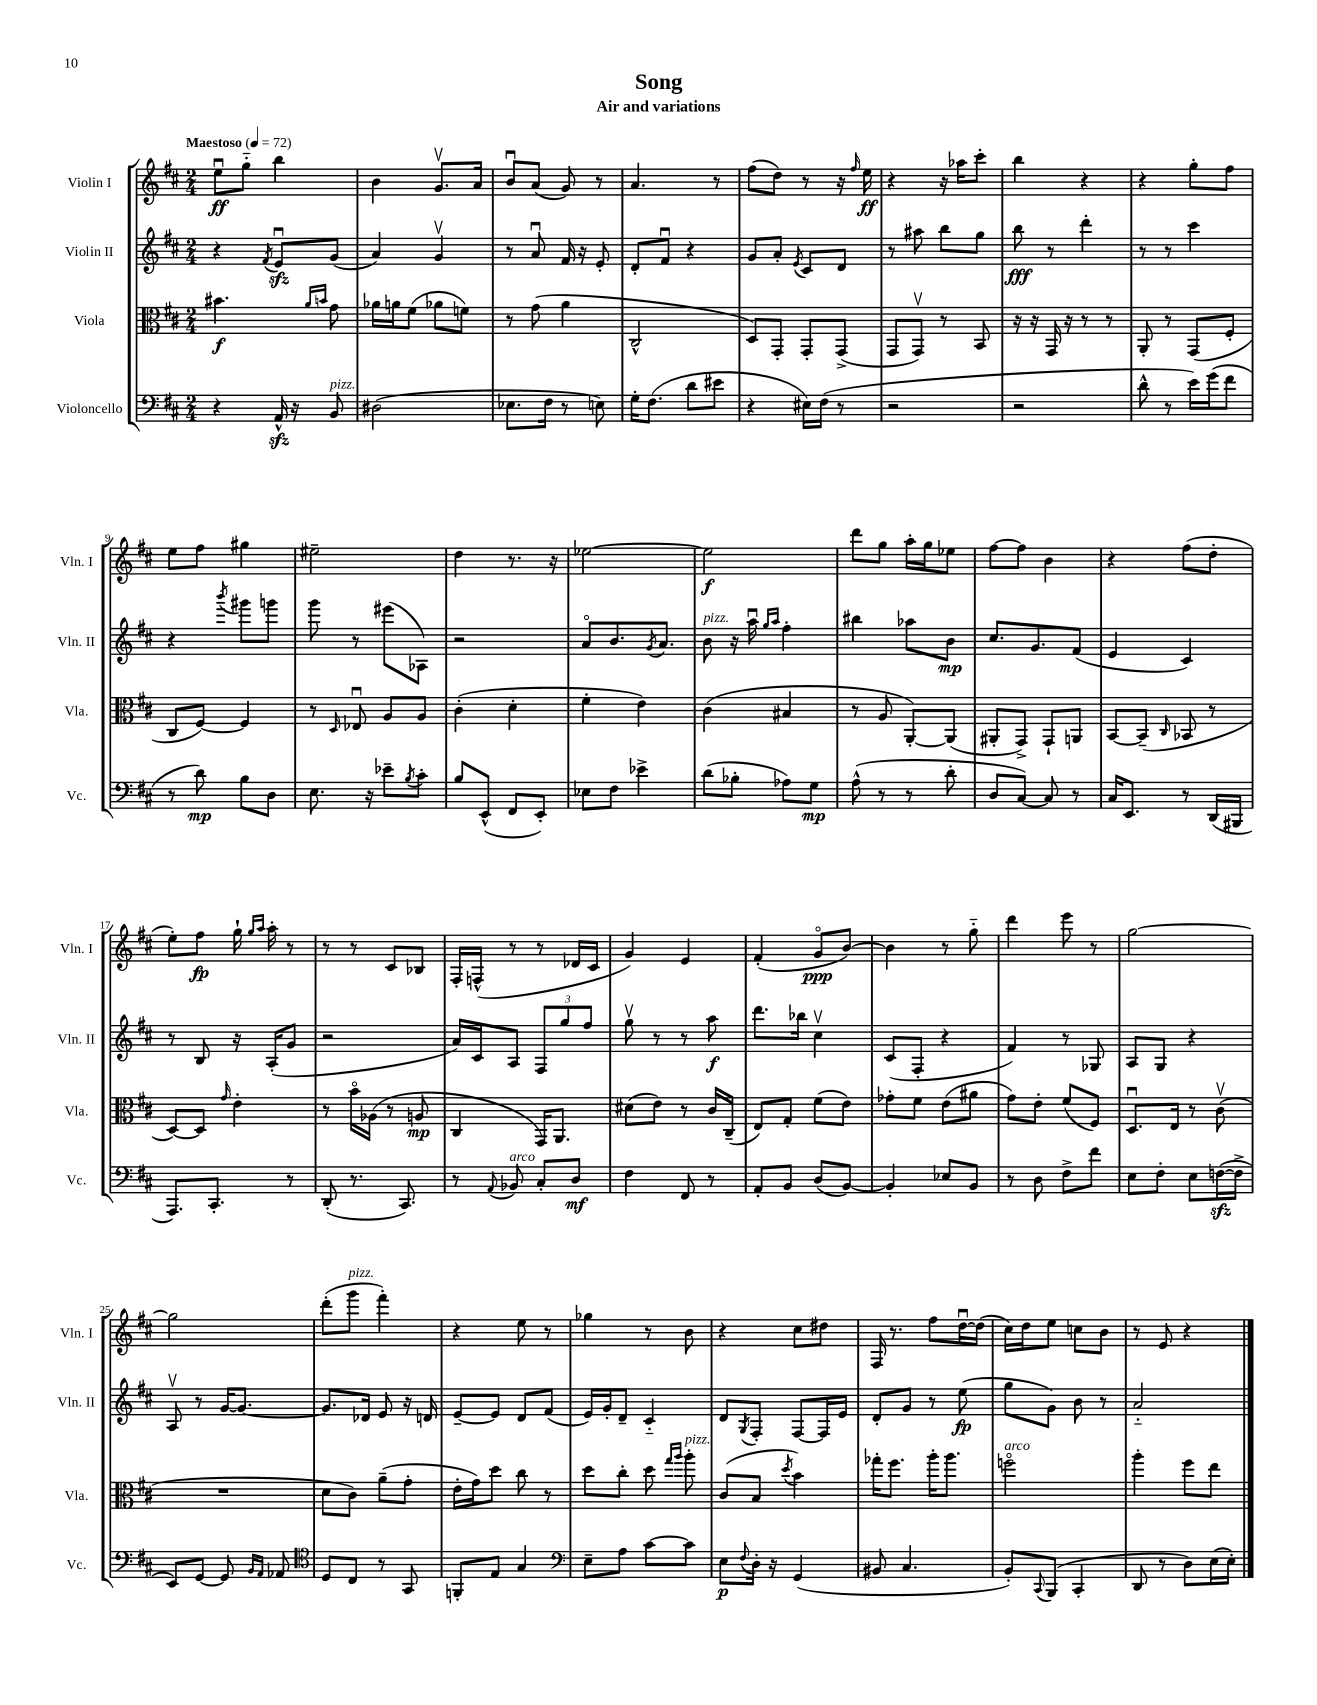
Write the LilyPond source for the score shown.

\header { title = "Song" subtitle = "Air and variations" }
<<
\new StaffGroup <<
\new Staff = "s0" \with { instrumentName = "Violin I" shortInstrumentName = "Vln. I" } {
    \clef treble \key d \major \numericTimeSignature \time 2/4 \tempo "Maestoso" 4 = 72
    e''8\downbow\ff g''8-_ b''4 |
    b'4 g'8.\upbow a'16 |
    b'8\downbow a'8( g'8) r8 |
    a'4. r8 |
    fis''8( d''8) r8 r16 \grace { fis''16 } e''16\ff |
    r4 r16 aes''16 cis'''8-. |
    b''4 r4 |
    r4 g''8-. fis''8 |
    e''8 fis''8 gis''4 |
    eis''2-- |
    d''4 r8. r16 |
    ees''2~ |
    ees''2\f |
    d'''8 g''8 a''16-. g''16 ees''8 |
    fis''8~ fis''8 b'4 |
    r4 fis''8( d''8-. |
    e''8-.) fis''8\fp g''16-! \grace { g''16 a''16 } a''16-. r8 |
    r8 r8 cis'8 bes8 |
    fis16-. f16-^( r8 r8 des'16 cis'16 |
    g'4) e'4 |
    fis'4-.( g'8\flageolet\ppp b'8~) |
    b'4 r8 g''8-_ |
    d'''4 e'''8 r8 |
    g''2~ |
    g''2 |
    d'''8-.( g'''8^\markup { \italic "pizz." } fis'''4-.) |
    r4 e''8 r8 |
    ges''4 r8 b'8 |
    r4 cis''8 dis''8 |
    fis16 r8. fis''8 d''16~\downbow d''16( |
    cis''16) d''16 e''8 c''8 b'8 |
    r8 e'8 r4 \bar "|." |
}
\new Staff = "s1" \with { instrumentName = "Violin II" shortInstrumentName = "Vln. II" } {
    \clef treble \key d \major \numericTimeSignature \time 2/4
    r4 \acciaccatura { fis'8 } e'8\downbow\sfz g'8( |
    a'4) g'4\upbow |
    r8 a'8\downbow fis'16 r16 e'8-. |
    d'8-. fis'8\downbow r4 |
    g'8 a'8-. \acciaccatura { e'8 } cis'8 d'8 |
    r8 ais''8 b''8 g''8 |
    b''8\fff r8 d'''4-. |
    r8 r8 cis'''4 |
    r4 \acciaccatura { b'''8 } gis'''8 g'''8 |
    g'''8 r8 eis'''8( aes8) |
    r2 |
    a'8\flageolet b'8. \acciaccatura { g'8 } a'8. |
    b'8^\markup { \italic "pizz." } r16 a''16\downbow \grace { g''16 a''16 } fis''4-. |
    bis''4 aes''8 b'8\mp |
    cis''8. g'8. fis'8( |
    e'4 cis'4) |
    r8 b8 r16 a16-.( g'8 |
    r2 |
    a'16) cis'16 a8 \tuplet 3/2 { fis8 g''8 fis''8 } |
    g''8\upbow r8 r8 a''8\f |
    d'''8. bes''16 cis''4\upbow |
    cis'8( fis8-. r4 |
    fis'4) r8 ges8 |
    a8 g8 r4 |
    a8\upbow r8 g'16~ g'8.~ |
    g'8. des'16 e'8 r16 d'16 |
    e'8~-- e'8 d'8 fis'8( |
    e'16) g'16-. d'8-- cis'4-_ |
    d'8 \acciaccatura { g8 } fis8-. fis8~ fis16 e'16 |
    d'8-. g'8 r8 e''8\fp( |
    g''8 g'8) b'8 r8 |
    a'2-_ \bar "|." |
}
\new Staff = "s2" \with { instrumentName = "Viola" shortInstrumentName = "Vla." } {
    \clef alto \key d \major \numericTimeSignature \time 2/4
    bis'4.\f \grace { a'16 b'16 } g'8 |
    aes'16 a'16 fis'8( aes'8 f'8) |
    r8 g'8( a'4 |
    cis2-^ |
    d8) g,8-. g,8-. g,8->( |
    g,8 g,8\upbow) r8 b,8 |
    r16 r16 g,16 r16 r8 r8 |
    a,8-. r8 g,8( fis8-. |
    cis8 fis8~) fis4 |
    r8 \grace { d16 } ees8\downbow a8 a8 |
    cis'4-.( d'4-. |
    fis'4-. e'4) |
    cis'4( bis4 |
    r8 a8 a,8~-.) a,8( |
    ais,8-. g,8->) g,8-! a,8 |
    b,8~ b,8--( \grace { cis16 } bes,8 r8 |
    d8~) d8 \grace { g'16 } e'4-. |
    r8 b'16\flageolet aes16( r8 a8\mp |
    cis4 g,16) a,8. |
    dis'8( e'8) r8 cis'16 cis16--( |
    e8) g8-. fis'8( e'8) |
    ges'8-. fis'8 e'8( ais'8 |
    g'8) e'8-. fis'8( fis8) |
    d8.\downbow e16 r8 cis'8\upbow( |
    R2 |
    d'8 cis'8) a'8--( g'8-. |
    e'16-. g'16) d''8 cis''8 r8 |
    d''8 cis''8-. d''8 \grace { g''16 a''16 } a''8-.^\markup { \italic "pizz." } |
    cis'8( b8 \acciaccatura { d''8 } b'4) |
    ges''16-. fis''8. a''16-. a''8. |
    f''2\flageolet^\markup { \italic "arco" } |
    a''4-. fis''8 e''8 \bar "|." |
}
\new Staff = "s3" \with { instrumentName = "Violoncello" shortInstrumentName = "Vc." } {
    \clef bass \key d \major \numericTimeSignature \time 2/4
    r4 a,16-^\sfz r16 b,8^\markup { \italic "pizz." } |
    dis2( |
    ees8. fis16 r8 e8) |
    g16-. fis8.( d'8 eis'8 |
    r4 eis16) fis16( r8 |
    r2 |
    r2 |
    d'8-^ r8 e'16) g'16( fis'8 |
    r8 d'8\mp) b8 d8 |
    e8. r16 ees'8-- \acciaccatura { b8 } cis'8-. |
    b8 e,8-^( fis,8 e,8-.) |
    ees8 fis8 ees'4-> |
    d'8( bes8-. aes8) g8\mp |
    a8-^( r8 r8 d'8-. |
    d8 cis8~) cis8 r8 |
    cis16 e,8. r8 d,16( bis,,16 |
    a,,8.) cis,8.-. r8 |
    d,8-.( r8. cis,8.) |
    r8 \appoggiatura { a,8 } bes,8^\markup { \italic "arco" } cis8-. d8\mf |
    fis4 fis,8 r8 |
    a,8-. b,8 d8( b,8~) |
    b,4-. ees8 b,8 |
    r8 d8 fis8-> fis'8 |
    e8 fis8-. e8 f16~\sfz( f16-> |
    e,8) g,8~ g,8 \grace { b,16 a,16 } aes,8 |
    \clef tenor d8 cis8 r8 g,8 |
    f,8-. e8 g4 |
    \clef bass e8-- a8 cis'8~ cis'8 |
    e8\p \appoggiatura { fis8 } d16-. r16 g,4( |
    bis,8 cis4. |
    b,8-.) \appoggiatura { cis,8 } b,,8( cis,4-. |
    d,8 r8 d8) e16( e16-.) \bar "|." |
}
>>
>>
